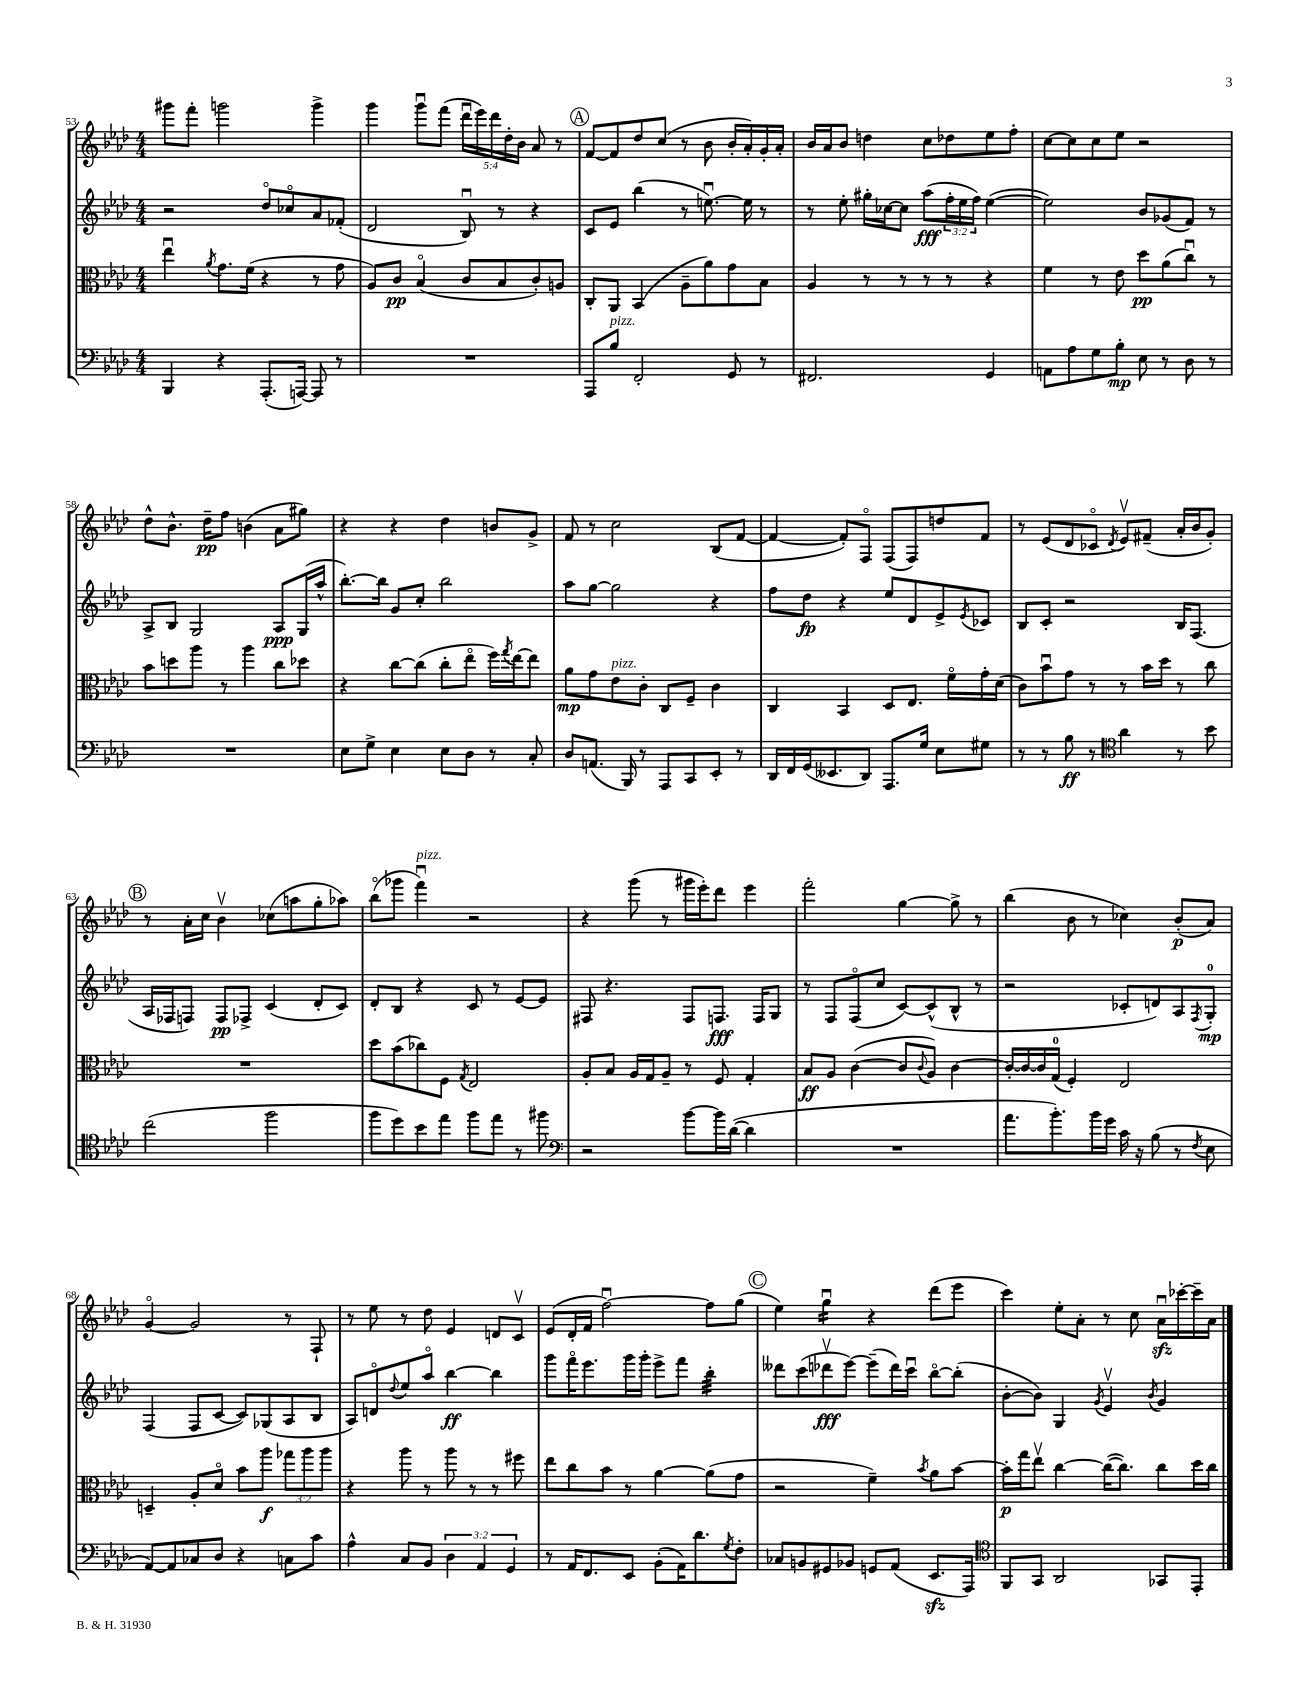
<<
\new StaffGroup <<
\new Staff = "s0" {
    \clef treble \key aes \major \numericTimeSignature \time 4/4 \override Staff.TupletNumber.text = #tuplet-number::calc-fraction-text
    gis'''8 f'''8-. g'''2 g'''4-> |
    g'''4 g'''8\downbow f'''8( \tuplet 5/4 { des'''16\downbow ees'''16) des'''16 des''16-. bes'16 } aes'8 r8 |
    \mark \markup { \circle "A" } f'8~ f'8 des''8 c''8( r8 bes'8 bes'16-. aes'16-.) g'16-. aes'16-. |
    bes'16 aes'16 bes'8 d''4 c''8 des''8 ees''8 f''8-. |
    c''8~ c''8 c''8 ees''8 r2 |
    des''8-^ bes'8.-^ des''16--\pp f''8 b'4( aes'8 gis''8) |
    r4 r4 des''4 b'8 g'8-> |
    f'8 r8 c''2 bes8( f'8~ |
    f'4~ f'8-.) f8\flageolet f8( f8) d''8 f'8 |
    r8 ees'8( des'8 ces'8\flageolet \acciaccatura { des'8 } ees'8\upbow) fis'8--( aes'16-. bes'16 g'8-.) |
    \mark \markup { \circle "B" } r8 aes'16-. c''16 bes'4\upbow ces''8( a''8 g''8-. aes''8) |
    bes''8\flageolet( ges'''8 f'''4\downbow^\markup { \italic "pizz." }) r2 |
    r4 g'''8( r8 gis'''16 ees'''16-.) des'''8 ees'''4 |
    f'''2-. g''4~ g''8-> r8 |
    bes''4( bes'8 r8 ces''4) bes'8-.\p( aes'8) |
    g'4~\flageolet g'2 r8 f8-! |
    r8 ees''8 r8 des''8 ees'4 d'8 c'8\upbow |
    ees'8( des'16-. f'16 f''2~\downbow) f''8 g''8( |
    \mark \markup { \circle "C" } ees''4) g''4:16\downbow r4 des'''8( ees'''8 |
    c'''4) ees''8-. aes'8-. r8 c''8 aes'16\downbow\sfz ces'''16~-. ces'''16-- aes'16 \bar "|." |
}
\new Staff = "s1" {
    \clef treble \key aes \major \numericTimeSignature \time 4/4 \override Staff.TupletNumber.text = #tuplet-number::calc-fraction-text
    r2 des''8\flageolet ces''8\flageolet aes'8 fes'8-.( |
    des'2 bes8\downbow) r8 r4 |
    \mark \markup { \circle "A" } c'8 ees'8 bes''4( r8 e''8.~\downbow) e''16 r8 |
    r8 ees''8-. gis''16-. ces''16~ ces''8 aes''8\fff( \tuplet 3/2 { f''16-. ees''16 f''16) } ees''4~( |
    ees''2) bes'8 ges'8( f'8) r8 |
    aes8-> bes8 g2 aes8\ppp g16( aes''16-^ |
    bes''8.~-.) bes''16 g'8 c''8-. bes''2 |
    aes''8 g''8~ g''2 r4 |
    f''8 des''8\fp r4 ees''8 des'8 ees'8-> \acciaccatura { ees'8 } ces'8 |
    bes8 c'8-. r2 bes16 f8.( |
    \mark \markup { \circle "B" } aes16 fes16 f8) f8\pp fes8-> c'4( des'8-. c'8) |
    des'8-. bes8 r4 c'8 r8 ees'8~ ees'8 |
    fis8 r4. fis8 f8.\fff f16 g8 |
    r8 f8 f8\flageolet( c''8 c'8~) c'8-^( bes8-^ r8 |
    r2 ces'8-. d'8) aes8 \acciaccatura { f8 } g8-0-.\mp |
    f4( f8 c'8~ c'8) ges8( aes8 bes8 |
    aes8) d'8\flageolet \appoggiatura { des''8 } ees''8 aes''8\flageolet bes''4~\ff bes''4 |
    g'''8 f'''16\flageolet ees'''8. g'''16 g'''16-. ees'''8-> f'''8 bes''4:32-. |
    \mark \markup { \circle "C" } deses'''8 c'''8( des'''8\upbow\fff ees'''8~) ees'''8--( des'''16) c'''16\downbow bes''8~\flageolet bes''8-.( |
    bes'8~-. bes'8) g4 \acciaccatura { g'8 } ees'4\upbow \acciaccatura { bes'8 } g'4 \bar "|." |
}
\new Staff = "s2" {
    \clef alto \key aes \major \numericTimeSignature \time 4/4 \override Staff.TupletNumber.text = #tuplet-number::calc-fraction-text
    ees''4\downbow \acciaccatura { aes'8 } g'8. f'16( r4 r8 g'8 |
    aes8) c'8\pp bes4\flageolet( c'8 bes8 c'8-.) a8 |
    \mark \markup { \circle "A" } c8-. aes,8 bes,4( aes8-- aes'8) g'8 bes8 |
    aes4 r8 r8 r8 r8 r4 |
    f'4 r8 ees'8 des''8\pp aes'8( c''8\downbow) r8 |
    bes'8 d''8 aes''8 r8 aes''4 c''8 des''8 |
    r4 c''8~ c''8( c''8-. ees''8\flageolet f''16) \acciaccatura { g''8 } ees''16~ ees''8 |
    aes'8\mp g'8 ees'8^\markup { \italic "pizz." } c'8-. c8 f8-- c'4 |
    c4 bes,4 des8 ees8. f'16\flageolet g'16-. des'16( |
    c'8) bes'8\downbow g'8 r8 r8 bes'16 des''16 r8 c''8 |
    \mark \markup { \circle "B" } R1 |
    des''8 bes'8( ces''8) f8 \acciaccatura { g8 } ees2 |
    aes8-. bes8 aes16 g16 aes8-- r8 f8 g4-. |
    bes8\ff aes8 c'4~( c'8 \appoggiatura { c'8 } aes8) c'4~ |
    c'16~-. c'16~ c'16 g16-0( f4-.) ees2 |
    d4-- aes8-. des'8\flageolet bes'8 aes''8\f \tuplet 3/2 { ges''8 aes''8 aes''8 } |
    r4 aes''8 r8 aes''8 r8 r8 fis''8 |
    ees''8 c''8 bes'8 r8 aes'4~ aes'8( g'8 |
    \mark \markup { \circle "C" } r2 f'4--) \acciaccatura { bes'8 } aes'8 bes'8~ |
    bes'16-.\p g''16 ees''8\upbow c''4~ c''16~( c''8.) c''8 des''16 c''16 \bar "|." |
}
\new Staff = "s3" {
    \clef bass \key aes \major \numericTimeSignature \time 4/4 \override Staff.TupletNumber.text = #tuplet-number::calc-fraction-text
    bes,,4 r4 aes,,8.-.( a,,16~) a,,8 r8 |
    R1 |
    \mark \markup { \circle "A" } aes,,8 bes8^\markup { \italic "pizz." } f,2-. g,8 r8 |
    fis,2. g,4 |
    a,8 aes8 g8 bes8-.\mp ees8 r8 des8 r8 |
    R1 |
    ees8 g8-> ees4 ees8 des8 r8 c8-. |
    des8 a,8.( bes,,16) r8 aes,,8 c,8 ees,8-. r8 |
    des,16 f,16 g,16( eeses,8. des,8) aes,,8. g16 ees8 gis8 |
    r8 r8 bes8\ff r8 \clef tenor aes'4 r8 bes'8 |
    \mark \markup { \circle "B" } c''2( f''2 |
    f''8 des''8) bes'8 ees''8 f''8 ees''8 r8 fis''8 |
    \clef bass r2 bes'8~ bes'16 des'16~( des'4 |
    R1 |
    aes'8. bes'8.-.) bes'16 g'16 c'16 r16 bes8( r8 \acciaccatura { f8 } ees8 |
    aes,8~) aes,8 ces8 des8 r4 c8 c'8 |
    aes4-^ c8 bes,8 \tuplet 3/2 { des4 aes,4 g,4 } |
    r8 aes,16 f,8. ees,8 bes,8-.( aes,16) des'8. \acciaccatura { g8 } f8-. |
    \mark \markup { \circle "C" } ces8 b,8 gis,8 bes,8 g,8 aes,8( ees,8.\sfz aes,,16) |
    \clef tenor f,8 g,8 aes,2 ges,8 ees,8-. \bar "|." |
}
>>
>>
\layout { \context { \Score currentBarNumber = #53 } }
